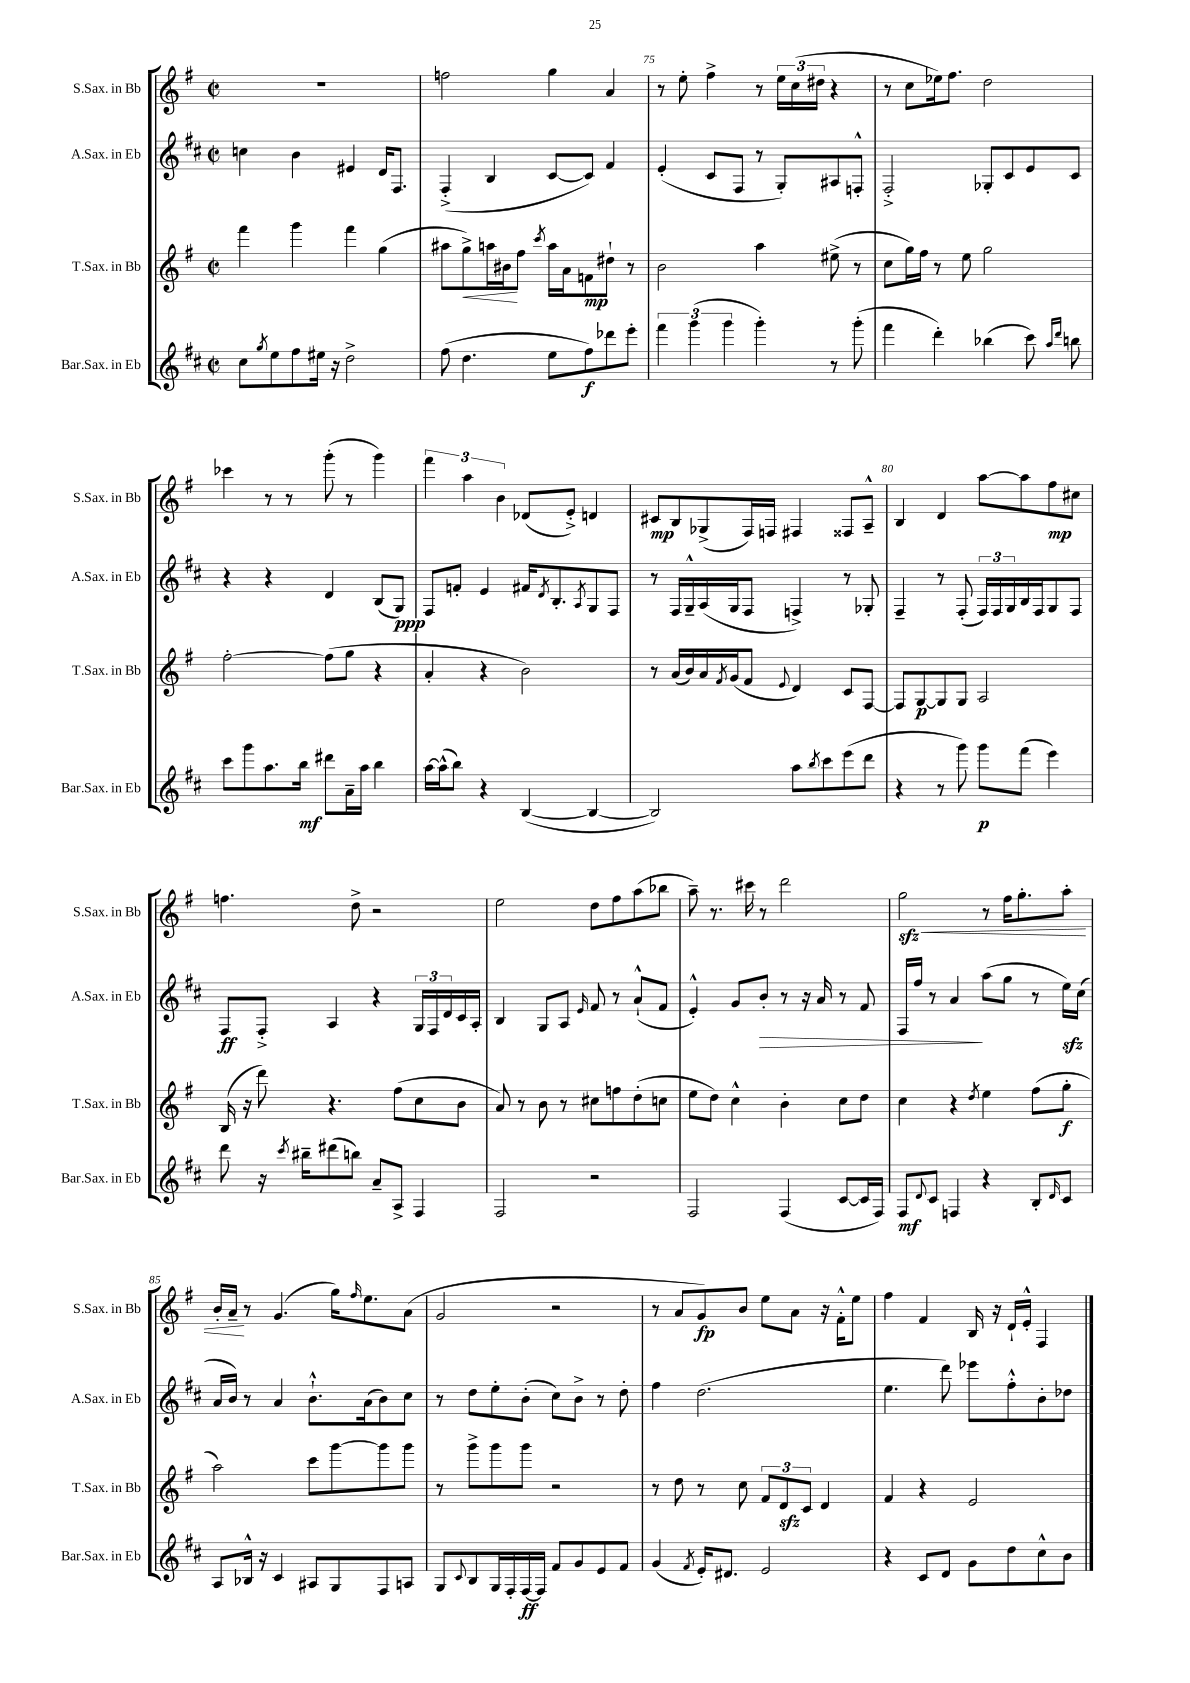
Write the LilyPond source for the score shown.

<<
\new StaffGroup <<
\new Staff = "s0" \with { instrumentName = "S.Sax. in Bb" shortInstrumentName = "S.Sax. in Bb" } {
    \clef treble \key g \major \defaultTimeSignature \time 2/2
    R1 |
    f''2 g''4 a'4 |
    r8 e''8-. fis''4-> r8 \tuplet 3/2 { e''16 c''16( dis''16 } r4 |
    r8 c''8 ees''16) fis''8. d''2 |
    ces'''4 r8 r8 g'''8-.( r8 g'''4) |
    \tuplet 3/2 { fis'''4 a''4 b'4 } des'8( e'8-.->) d'4 |
    cis'8\mp b8 ges8->( fis16) f16 fis4 fisis8 a8---^ |
    b4 d'4 a''8~ a''8 fis''8\mp cis''8 |
    f''4. d''8-> r2 |
    e''2 d''8 fis''8 a''8( bes''8 |
    a''8--) r8. cis'''16 r8 d'''2 |
    g''2\sfz\< r8 fis''16 g''8.-. a''8-. |
    b'16-. a'16--\! r8 g'4.( g''16) \grace { fis''16 } e''8. a'8( |
    g'2 r2 |
    r8 a'8 g'8\fp) b'8 e''8 a'8 r16 fis'16-.-^ e''8 |
    fis''4 fis'4 b16 r16 d'16-! e'16-.-^ fis4 \bar "|." |
}
\new Staff = "s1" \with { instrumentName = "A.Sax. in Eb" shortInstrumentName = "A.Sax. in Eb" } {
    \clef treble \key d \major \defaultTimeSignature \time 2/2
    c''4 b'4 eis'4 d'16 fis8. |
    fis4-.->( b4 cis'8~ cis'8) fis'4 |
    e'4-.( cis'8 fis8 r8 g8-.) ais8 f8-.-^ |
    fis2-.-> ges8-. cis'8 e'8 cis'8 |
    r4 r4 d'4 b8( g8\ppp) |
    fis8 f'8-. e'4 fis'16 \acciaccatura { d'8 } b8.-. \acciaccatura { a8 } g8 fis8 |
    r8 fis16 g16---^ a16( g16 fis8 f4->) r8 ges8-. |
    fis4-- r8 fis8-.( \tuplet 3/2 { fis16) fis16 g16 } b16 fis16 g8 fis8 |
    fis8\ff fis8-.-> a4 r4 \tuplet 3/2 { g16 fis16 d'16 } cis'16 a16-. |
    b4 g8 a8 \grace { e'16 } fis'8 r8 a'8-!-^( fis'8 |
    e'4-.-^) g'8 b'8-.\> r8 r16 a'16 r8 fis'8 |
    fis16 fis''16 r8 a'4\! a''8( g''8 r8 e''16\sfz) cis''16( |
    a'16 b'16) r8 a'4 b'8.-!-^ a'16( b'8) cis''8 |
    r8 d''8 e''8-. b'8-.( cis''8) b'8-> r8 d''8-. |
    fis''4 d''2.( |
    e''4. d'''8) ees'''8 fis''8-.-^ b'8-. des''8 \bar "|." |
}
\new Staff = "s2" \with { instrumentName = "T.Sax. in Bb" shortInstrumentName = "T.Sax. in Bb" } {
    \clef treble \key g \major \defaultTimeSignature \time 2/2
    fis'''4 g'''4 fis'''4 g''4( |
    ais''8 g''8->\<) a''16 bis'16\! fis''8 \acciaccatura { c'''8 } a''16 a'16 f'8\mp dis''8-! r8 |
    b'2 a''4 eis''8->( r8 |
    c''8 g''16) fis''16 r8 e''8 g''2 |
    fis''2~-. fis''8( g''8 r4 |
    a'4-. r4 b'2) |
    r8 a'16( b'16) a'16 \acciaccatura { fis'8 } g'16( fis'8 \appoggiatura { e'8 } d'4) c'8 fis8~ |
    fis8 g8~\p g8 g8 a2 |
    b16( r16 d'''8) r4. fis''8( c''8 b'8 |
    a'8) r8 b'8 r8 cis''8 f''8 d''8-.( c''8 |
    e''8 d''8) c''4-^ b'4-. c''8 d''8 |
    c''4 r4 \acciaccatura { d''8 } e''4 fis''8( g''8-.\f |
    a''2) c'''8 g'''8~ g'''8 g'''8 |
    r8 g'''8-> g'''8 g'''8 r2 |
    r8 d''8 r8 c''8 \tuplet 3/2 { fis'8 d'8\sfz c'8 } d'4 |
    fis'4 r4 e'2 \bar "|." |
}
\new Staff = "s3" \with { instrumentName = "Bar.Sax. in Eb" shortInstrumentName = "Bar.Sax. in Eb" } {
    \clef treble \key d \major \defaultTimeSignature \time 2/2
    cis''8 \acciaccatura { g''8 } e''8 fis''8 eis''16 r16 d''2-> |
    fis''8( d''4. e''8 fis''8\f) des'''8 e'''8-. |
    \tuplet 3/2 { fis'''4 g'''4( g'''4 } g'''4-.) r8 g'''8-.( |
    fis'''4 d'''4-.) bes''4( cis'''8) \grace { a''16 d'''16 } b''8 |
    cis'''8 g'''8 a''8. b''16\mf dis'''8 a'16-- a''16 b''4 |
    a''16~ a''16-^( b''8) r4 b4~( b4~ |
    b2) a''8 \acciaccatura { b''8 } cis'''8 e'''8( d'''8 |
    r4 r8 g'''8) g'''8\p fis'''8( e'''4) |
    d'''8 r16 \acciaccatura { cis'''8 } bis''16-- dis'''8( b''8) a'8-- a8-> fis4 |
    fis2 r2 |
    fis2 fis4( cis'8~ cis'16 fis16) |
    fis8\mf \appoggiatura { d'8 } cis'8 f4 r4 b8-. \grace { d'16 } cis'8 |
    a8 bes16-^ r16 cis'4 ais8 g8 fis8 a8 |
    g8 \appoggiatura { cis'8 } b8 g16 fis16-. fis16~\ff fis16 fis'8 g'8 e'8 fis'8 |
    g'4( \acciaccatura { fis'8 } e'16-.) dis'8. e'2 |
    r4 cis'8 d'8 g'8 d''8 cis''8-^ b'8 \bar "|." |
}
>>
>>
\layout { \context { \Score currentBarNumber = #73 \override BarNumber.break-visibility = ##(#f #t #t) barNumberVisibility = #(every-nth-bar-number-visible 5) } }
